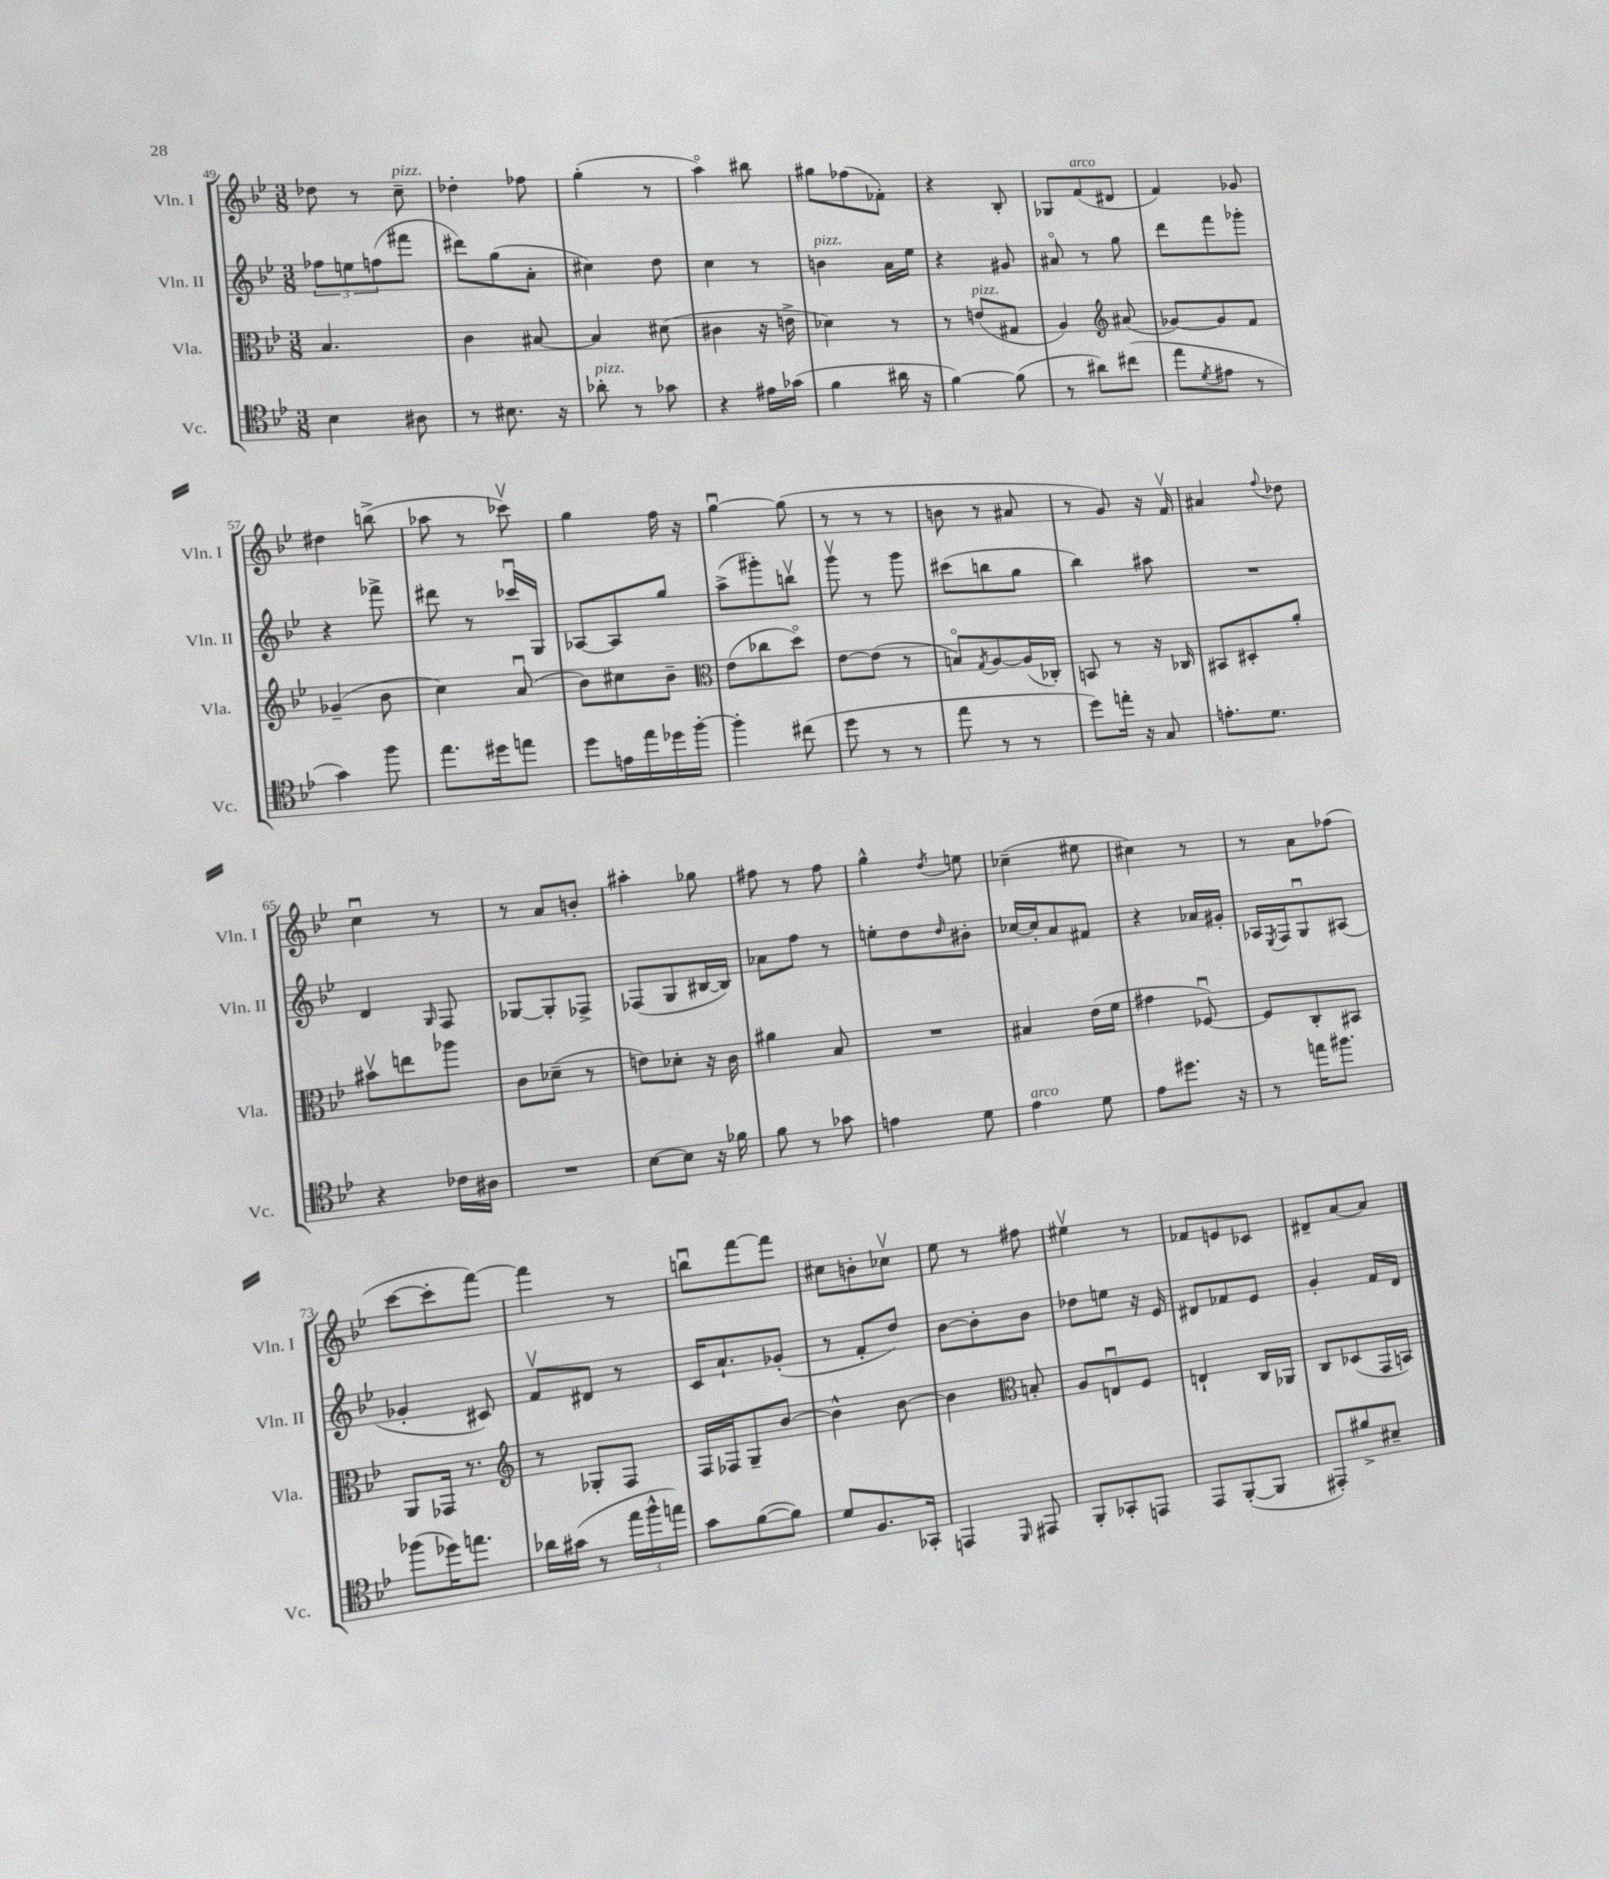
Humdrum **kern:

**kern	**kern	**kern	**kern
*staff4	*staff3	*staff2	*staff1
*clefC4	*clefC3	*clefG2	*clefG2
*k[b-e-]	*k[b-e-]	*k[b-e-]	*k[b-e-]
*M3/8	*M3/8	*M3/8	*M3/8
4B-	4.B-	12ff-	8dd-
.	.	12ee	.
.	.	.	8r
.	.	(12ff	.
8A#	.	8fff#	8cc~
=	=	=	=
8r	4c	8ddd#)	4dd-'
8.B#	.	(8gg	.
.	[8B#	8a'	8ff-
16r	.	.	.
=	=	=	=
8a-'	4B#]	4cc#)	(4gg'
8r	.	.	.
8g-	(8d#	8dd	8r
=	=	=	=
4r	4c#	4cc	4aao)
16e#	16r	8r	8bb#
(16g-	16e^	.	.
=	=	=	=
4f	4d-)	4b	8gg#
.	.	.	(8ff-
16a#	8r	16a	8f-')
16r	.	16ee-	.
=	=	=	=
[4f)	8r	4r	4r
.	(8e	.	.
(8f]	8G#	8g#	8B-'
=	=	=	=
8r	4A)	8a#o	8G-
8a#)	.	8r	(8f
*	*clefG2	*	*
(8cc#	(8a#	8gg	8d#
=	=	=	=
8ee-	[8g-)	8ddd	4f)
8qd	.	.	.
8e#	8g-]	8fff	.
8r	8f	8ggg-'	8g-
=	=	=	=
4g)	(4g-~	4r	4dd#
8ff	8b-	8fff-^	(8bb^
=	=	=	=
8.ee-	4cc)	8ddd#	8aa-
.	.	8r	8r
16dd#	.	.	.
8ee	(8au	16ccc-u	8ccc-v)
.	.	16G	.
=	=	=	=
8dd	8b-)	[8A-	4gg
16e	8cc#	8A-]	.
16ee-	.	.	.
16dd-	8b-~	8gg	16ff
[16ff'	.	.	16r
=	=	=	=
*	*clefC3	*	*
4ff']	(8e-	(8aa^	[4ggu
.	8cc-	8ggg#')	.
(8cc#	8ddo)	8bbv	(8gg]
=	=	=	=
8dd	[8e-	8gggv	8r
8r	(8e-]	8r	8r
8r	8r	8ggg	8r
=	=	=	=
8ee-	8Bo)	(8ccc#	8b
.	8qG	.	.
8r	[8A	8bb	8r
8r	(16A]	8gg	8a#
.	16C-')	.	.
=	=	=	=
8dd)	8BB	4bb-)	8r
16ee'	8r	.	8g)
16r	.	.	.
8G	16r	8aa#	16r
.	16C-	.	16fv
=	=	=	=
8.e'	8BB#	4.r	4a#
.	8D#'	.	.
8.d	.	.	.
.	.	.	8qqff
.	8a'	.	8dd-
=	=	=	=
4r	8b#v	4d	4ccu
.	8ee	.	.
.	.	16qqG	.
16c-	8aa-	8F	8r
16A#	.	.	.
=	=	=	=
4.r	8c	[8G-	8r
.	(8d-~	8G-']	8a
.	8r	8F-^	8b'
=	=	=	=
[8B-	8e)	(8F-	4aa#'
8B-]	8d-'	8G	.
16r	16r	[16B#	8gg-
16f-	16c	16B#])	.
=	=	=	=
8f	4a#	8a-	8ff#
8r	.	8ff	8r
8g-	8B-	8r	8ff#
=	=	=	=
4e	4.r	8ee'	4gg^^
.	.	8dd	.
.	.	16qqdd	8qdd
8d	.	8b#'	8ee
=	=	=	=
4e-	4B#	[16cc-	(4cc-~
.	.	16cc-']	.
.	.	8a	.
8d	(16e-	8f#	8ee#
.	16f	.	.
=	=	=	=
8e-	4g#	4r	4cc#)
8.dd#	.	.	.
.	[8F-u)	16a-	8r
16r	.	16g#'	.
=	=	=	=
8r	8F-]	16A-	8r
.	.	8qE-	.
.	.	16F	.
16ee	8C'	8Gu	8a
8.ff#	.	.	.
.	8BB#	(8A#	(8ff-
=	=	=	=
(8ff-	8AA	4g-'	[8ccc
16dd-)	16GG-	.	8ccc']
8.ee	8.r	.	.
.	.	8c#)	[8fff)
=	=	=	=
*	*clefG2	*	*
16a-	8r	8fv	4fff]
(16g#	.	.	.
8r	8G-'	8d#	.
24ee-	8F	8r	8r
24ff^^	.	.	.
24ee)	.	.	.
=	=	=	=
8g	16F	16c	8bbu
.	16F-	8.a`	.
([8f	8G~	.	[8fff
8f])	[8b-	(8g-'	8fff]
=	=	=	=
8d	4b-^^]	8r	8cc#
8.F	.	8f'	8b'
.	[8b-	8dd)	8cc-v
16GG-'	.	.	.
=	=	=	=
4EE	4b-]	[8b-	8ee-
.	.	8b-']	8r
*	*clefC3	*	*
16qqDD	.	.	.
8EE#	8B'	8b-	8ff#
=	=	=	=
8FF'	8A	8dd-	4ee#v
8GG-'	8Eu	8ee	.
8EE	8F	16r	8r
.	.	16e-	.
=	=	=	=
8EE-	4E`	8d#	8f-
([8FF'	.	8f-	8e
8FF]	16C	8e-	8c-
.	16AA-	.	.
=	=	=	=
8EE#')	8C	4g'	8d#~
8f#^	(8D-	.	[8a
8B#~	16GG	16f	8a]
.	16BB)	16d	.
==	==	==	==
*-	*-	*-	*-
